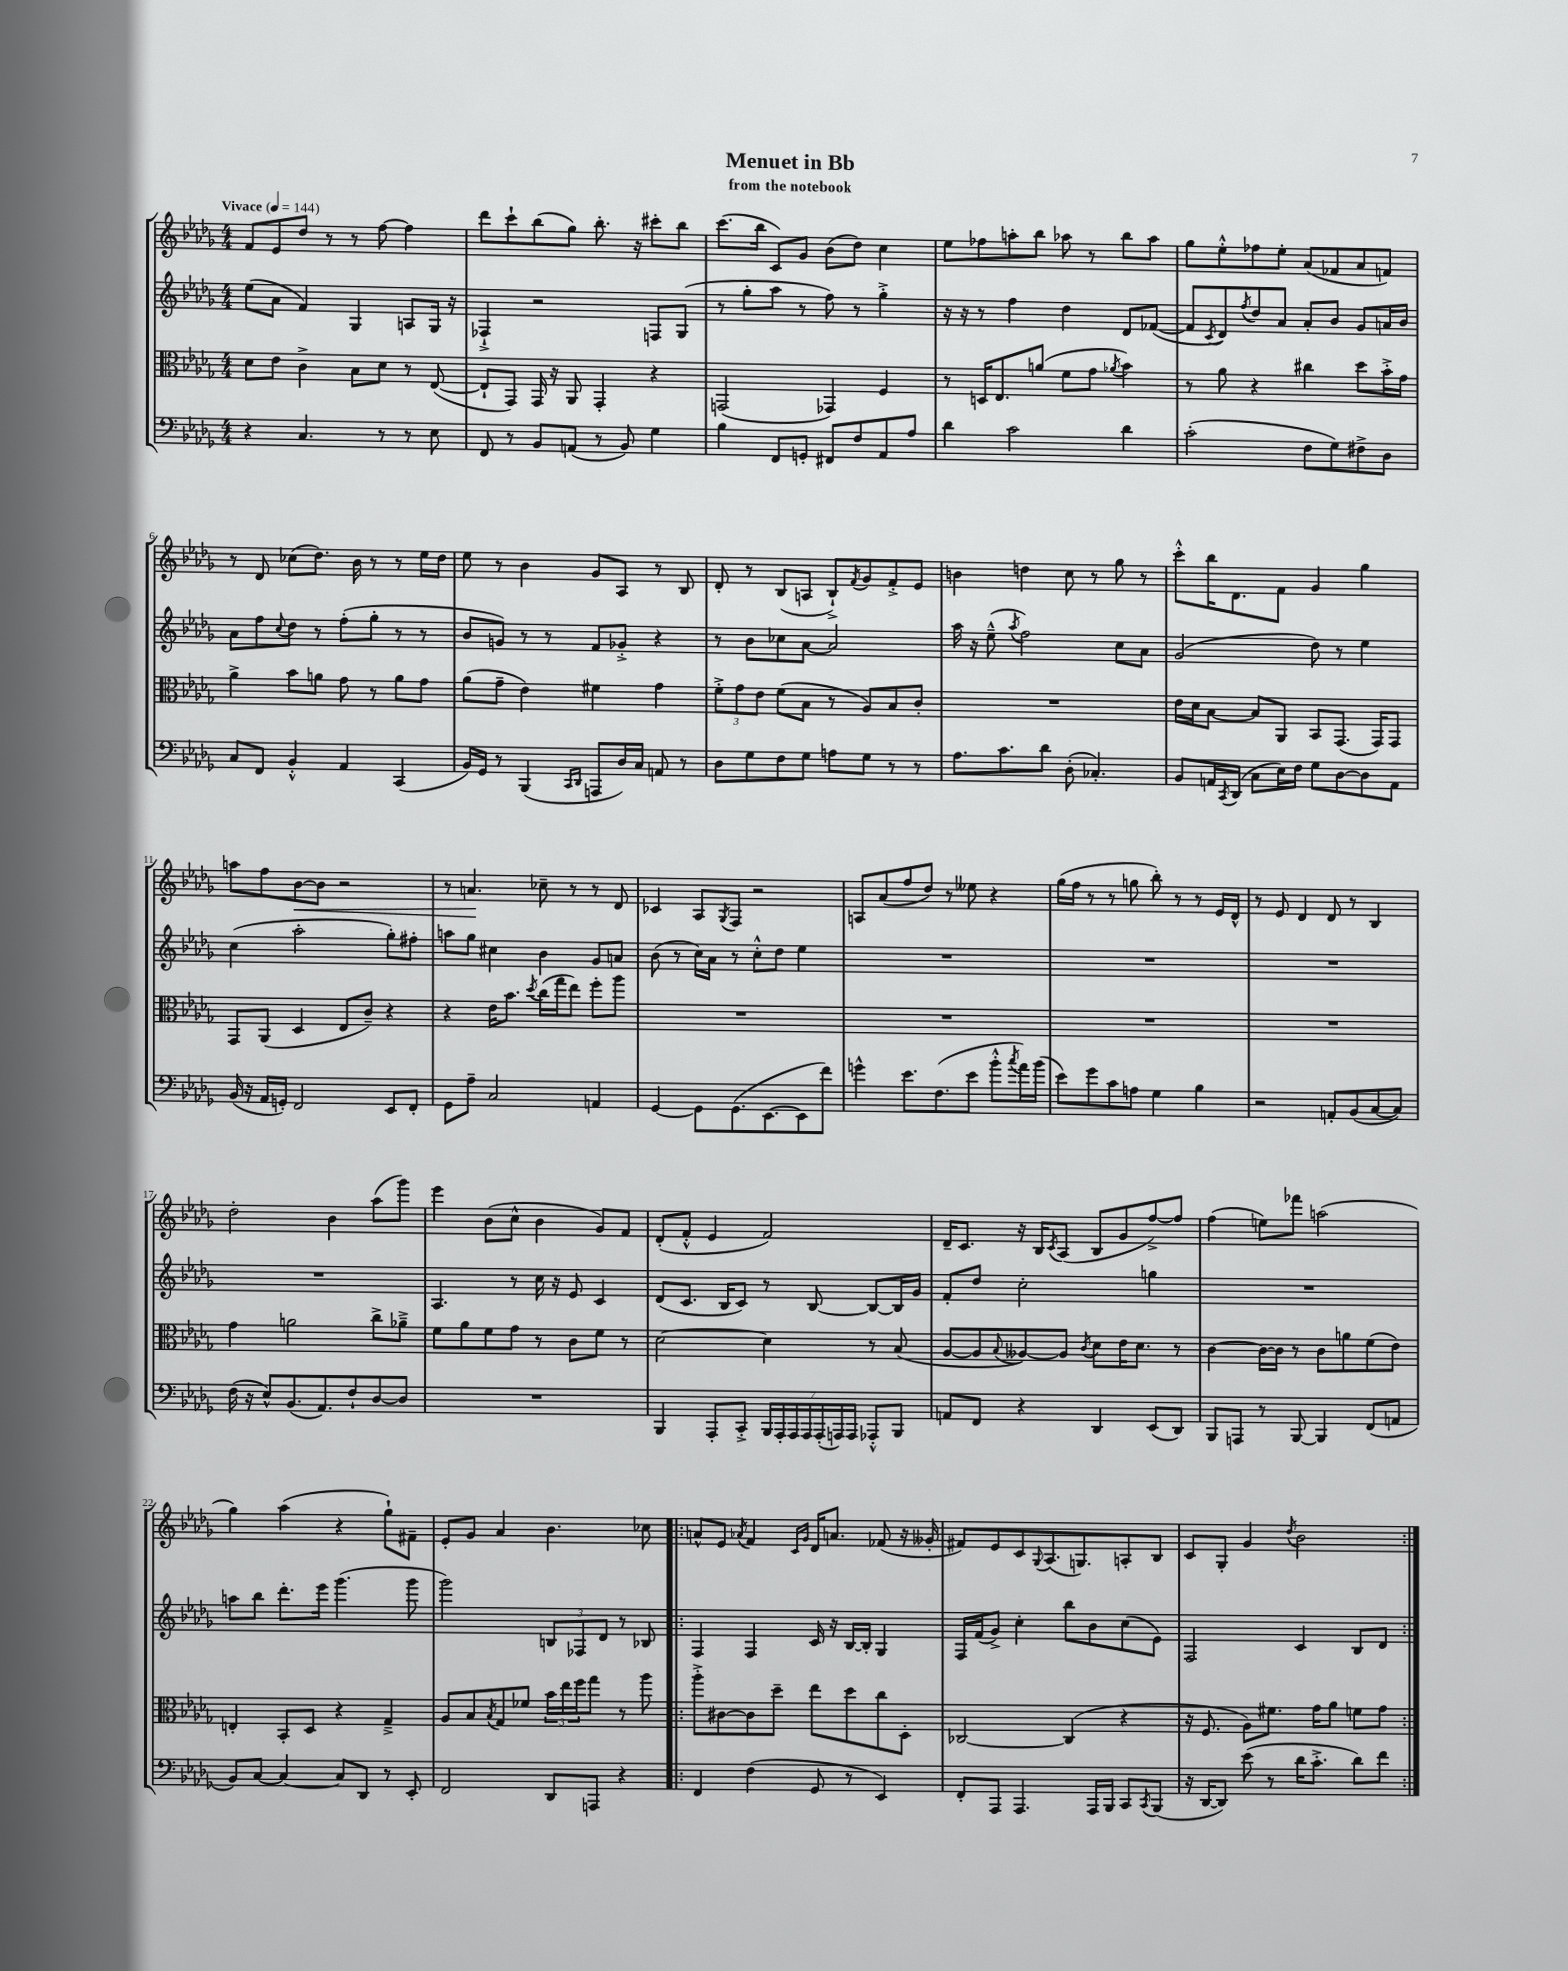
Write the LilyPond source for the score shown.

\header { title = "Menuet in Bb" subtitle = "from the notebook" }
<<
\new StaffGroup <<
\new Staff = "s0" {
    \clef treble \key des \major \numericTimeSignature \time 4/4 \tempo "Vivace" 4 = 144
    f'8 ees'8 des''8 r8 r8 f''8~ f''4 |
    des'''8 c'''8-! bes''8( ges''8) bes''8.-. r16 cis'''8-. bes''8 |
    c'''8.( bes''16 c'8) ges'8 bes'8( des''8) c''4 |
    ees''8 fes''8 a''8-. bes''8 aes''8 r8 bes''8 aes''8 |
    ges''8 ees''8-.-^ fes''8 ees''8-. aes'8( fes'8 aes'8 f'8) |
    r8 des'8 ces''8( des''8.) bes'16 r8 r8 ees''16 des''16 |
    ees''8 r8 bes'4 ges'8 aes8 r8 bes8 |
    des'8-. r8 bes8( a8 bes8-!->) \acciaccatura { f'8 } ges'8 f'8-.-> ees'8 |
    b'4 d''4 c''8 r8 ges''8 r8 |
    c'''8-.-^ bes''16 des'8. f'8 ges'4 ges''4 |
    a''8 f''8 bes'8~\< bes'8 r2 |
    r8 a'4.\! ces''8-- r8 r8 des'8 |
    ces'4 aes8 \acciaccatura { ges8 } f8 r2 |
    a8 aes'8( f''8 des''8) r8 eeses''8 r4 |
    ges''16( f''16 r8 r8 g''8 bes''8-.) r8 r8 ees'16 des'16-^ |
    r8 ees'8 des'4 des'8 r8 bes4 |
    des''2-. bes'4 aes''8( ges'''8) |
    ees'''4 bes'8( c''8-^ bes'4 ges'8) f'8 |
    des'8-.( f'8-.-^ ees'4 f'2) |
    des'16-- c'8. r16 bes16 \acciaccatura { c'8 } aes8( bes8 ges'8 f''8~->) f''8 |
    f''4( e''8) fes'''8 a''2( |
    ges''4) aes''4( r4 ges''8-!) fis'8-- |
    ees'8-. ges'8 aes'4 bes'4. ces''8 |
    \repeat volta 2 { a'8-^ ees'8 \acciaccatura { aes'8 } f'4 \grace { c'16 ges'16 } des'16 a'8. fes'8( r16 geses'16-. |
    fis'8) ees'8 c'8 \appoggiatura { ges8 } aes8.( g8.) a8-. bes8 |
    c'8 ges8-. ges'4 \acciaccatura { des''8 } bes'2 | }
}
\new Staff = "s1" {
    \clef treble \key des \major \numericTimeSignature \time 4/4
    ees''8( aes'8 f'4) ges4 a8 ges16 r16 |
    fes4-!-> r2 f8 ges8( |
    r8 ges''8-. aes''8 r8 f''8) r8 ges''4-.-> |
    r16 r16 r8 f''4 des''4 des'8 fes'8~( |
    fes'8 \acciaccatura { c'8 } des'8) \acciaccatura { f''8 } des''8 aes'8 aes'8-. bes'8 ges'8 a'16 bes'16 |
    aes'8 f''8 \appoggiatura { c''8 } des''8 r8 f''8-.( ges''8-. r8 r8 |
    bes'8 g'8) r8 r8 f'8 ges'8-.-> r4 |
    r8 bes'8 ces''8 aes'8~ aes'2 |
    aes''16 r16 ees''8---^( \acciaccatura { aes''8 } f''2) c''8 aes'8 |
    ges'2( des''8) r8 ees''4 |
    c''4( aes''2-. ges''8-.) fis''8-. |
    a''8 ges''8 cis''4 bes'4 ges'8 a'8 |
    bes'8( r8 c''16) aes'16 r8 c''8-.-^ des''8 ees''4 |
    R1 |
    R1 |
    R1 |
    R1 |
    aes4. r8 c''16 r16 ees'8 c'4 |
    des'8( c'8. bes16 c'8) r8 bes8~ bes8~ bes16 ges'16 |
    f'8-. des''8 c''2-. g''4 |
    R1 |
    a''8 bes''8 des'''8.-. ees'''16 ges'''4.( ges'''8 |
    ges'''2) \tuplet 3/2 { b8 fes8 des'8 } r8 bes8 |
    \repeat volta 2 { f4 f4 c'16 r16 bes16~ bes16-. ges4 |
    f16 f'16( ges'8->) c''4-. bes''8 bes'8 c''8( ees'8) |
    f2 c'4 bes8 des'8 | }
}
\new Staff = "s2" {
    \clef alto \key des \major \numericTimeSignature \time 4/4
    des'8 ees'8 c'4-> bes8 des'8 r8 ees8~( |
    ees8-! ges,8) ges,16 r16 aes,8 ges,4-. r4 |
    g,2( ges,4) f4 |
    r8 d16 ees8. a'8( f'8 ges'8 \acciaccatura { aes'8 } bes'4) |
    r8 aes'8 r4 cis''4 des''8 bes'16-.-> ges'16 |
    aes'4-> bes'8 a'8 ges'8 r8 a'8 ges'8 |
    aes'8( ges'8-- ees'4) fis'4 ges'4 |
    \tuplet 3/2 { f'8-.-> ges'8 ees'8 } f'8( bes8 r8 aes8) bes8 c'8-. |
    R1 |
    ees'16 des'16 bes8~ bes8 aes,8 bes,8 ges,8.( ges,16) ges,8 |
    ges,8 aes,8( des4 ees8 c'8--) r4 |
    r4 ees'16 bes'8. \acciaccatura { des''8 } c''16( ges''16 ees''8) f''8-. aes''8 |
    R1 |
    R1 |
    R1 |
    R1 |
    ges'4 a'2 c''8-> aes'8---> |
    f'8 aes'8 f'8 ges'8 r8 c'8 f'8 r8 |
    des'2~ des'4 r8 bes8( |
    aes8~ aes8 \appoggiatura { bes8 } aeses8~) aeses8 \acciaccatura { c'8 } des'8 ees'16 des'8. r8 |
    c'4~ c'16~ c'16 r8 c'8 a'8 f'8( ees'8) |
    e4-. bes,8-. des8 r4 ges4---> |
    aes8 bes8 \acciaccatura { bes8 } ges8 fes'8 \tuplet 3/2 { bes'16 ees''16 f''16 } ges''8 r8 aes''8 |
    \repeat volta 2 { aes''8-.-> cis'8~ cis'8 des''8-- ees''8 des''8 c''8 des8-. |
    ces2~ ces4( r4 |
    r16 f8. aes8) fis'8. ges'16 aes'8 f'8 ges'8 | }
}
\new Staff = "s3" {
    \clef bass \key des \major \numericTimeSignature \time 4/4
    r4 c4. r8 r8 ees8 |
    f,8 r8 bes,8 a,8( r8 bes,8) ges4 |
    bes4 f,8 g,8-. fis,8 f8 aes,8 aes8 |
    des'4 c'2 des'4 |
    c'2-.( f8 ges8) fis8-> des8 |
    c8 f,8 bes,4-.-^ aes,4 c,4( |
    bes,16) ges,16 r8 bes,,4( \grace { c,16 des,16 } a,,8 des16) c16 a,8 r8 |
    des8 ges8 f8 ges8 a8 ges8 r8 r8 |
    aes8. c'8. des'8 des8-.( ces4.-.) |
    bes,8 a,16 \acciaccatura { c,8 } des,16( c8 ees16) f16 ges8 des8~ des8 a,8 |
    bes,16( r16 aes,16 g,16-.) f,2 ees,8 f,8-. |
    ges,8 aes8-- c2 a,4 |
    ges,4~ ges,8 ges,8.( ees,8.~ ees,8 f'8) |
    g'4-^ ees'8. f8.( ees'8 bes'8-.-^ \acciaccatura { c''8 } aes'16) bes'16( |
    ees'8) ges'8 c'8 a8 ges4 bes4 |
    r2 a,8-. bes,8( c8~ c8) |
    f16( r16 ees8-^) bes,8.( aes,8.) f8-! des8~ des8 |
    R1 |
    bes,,4 aes,,8-. c,8-.-> \tuplet 7/4 { bes,,16 aes,,16-. aes,,16 aes,,16 aes,,16-.( a,,16) a,,16 } aes,,8-.-^ bes,,8 |
    a,8 f,8 r4 des,4 ees,8( des,8) |
    bes,,8 a,,8 r8 bes,,8~ bes,,4 f,8( a,8 |
    bes,8) c8~ c4~ c8 des,8 r8 ees,8-. |
    f,2 des,8 a,,8 r4 |
    \repeat volta 2 { f,4 f4( ges,8 r8 ees,4) |
    f,8-. aes,,8 aes,,4. aes,,16 bes,,16 c,8 \acciaccatura { c,8 } bes,,8( |
    r16 des,16~ des,8) ees'8( r8 des'16 c'8.-.-> des'8) f'8 | }
}
>>
>>
